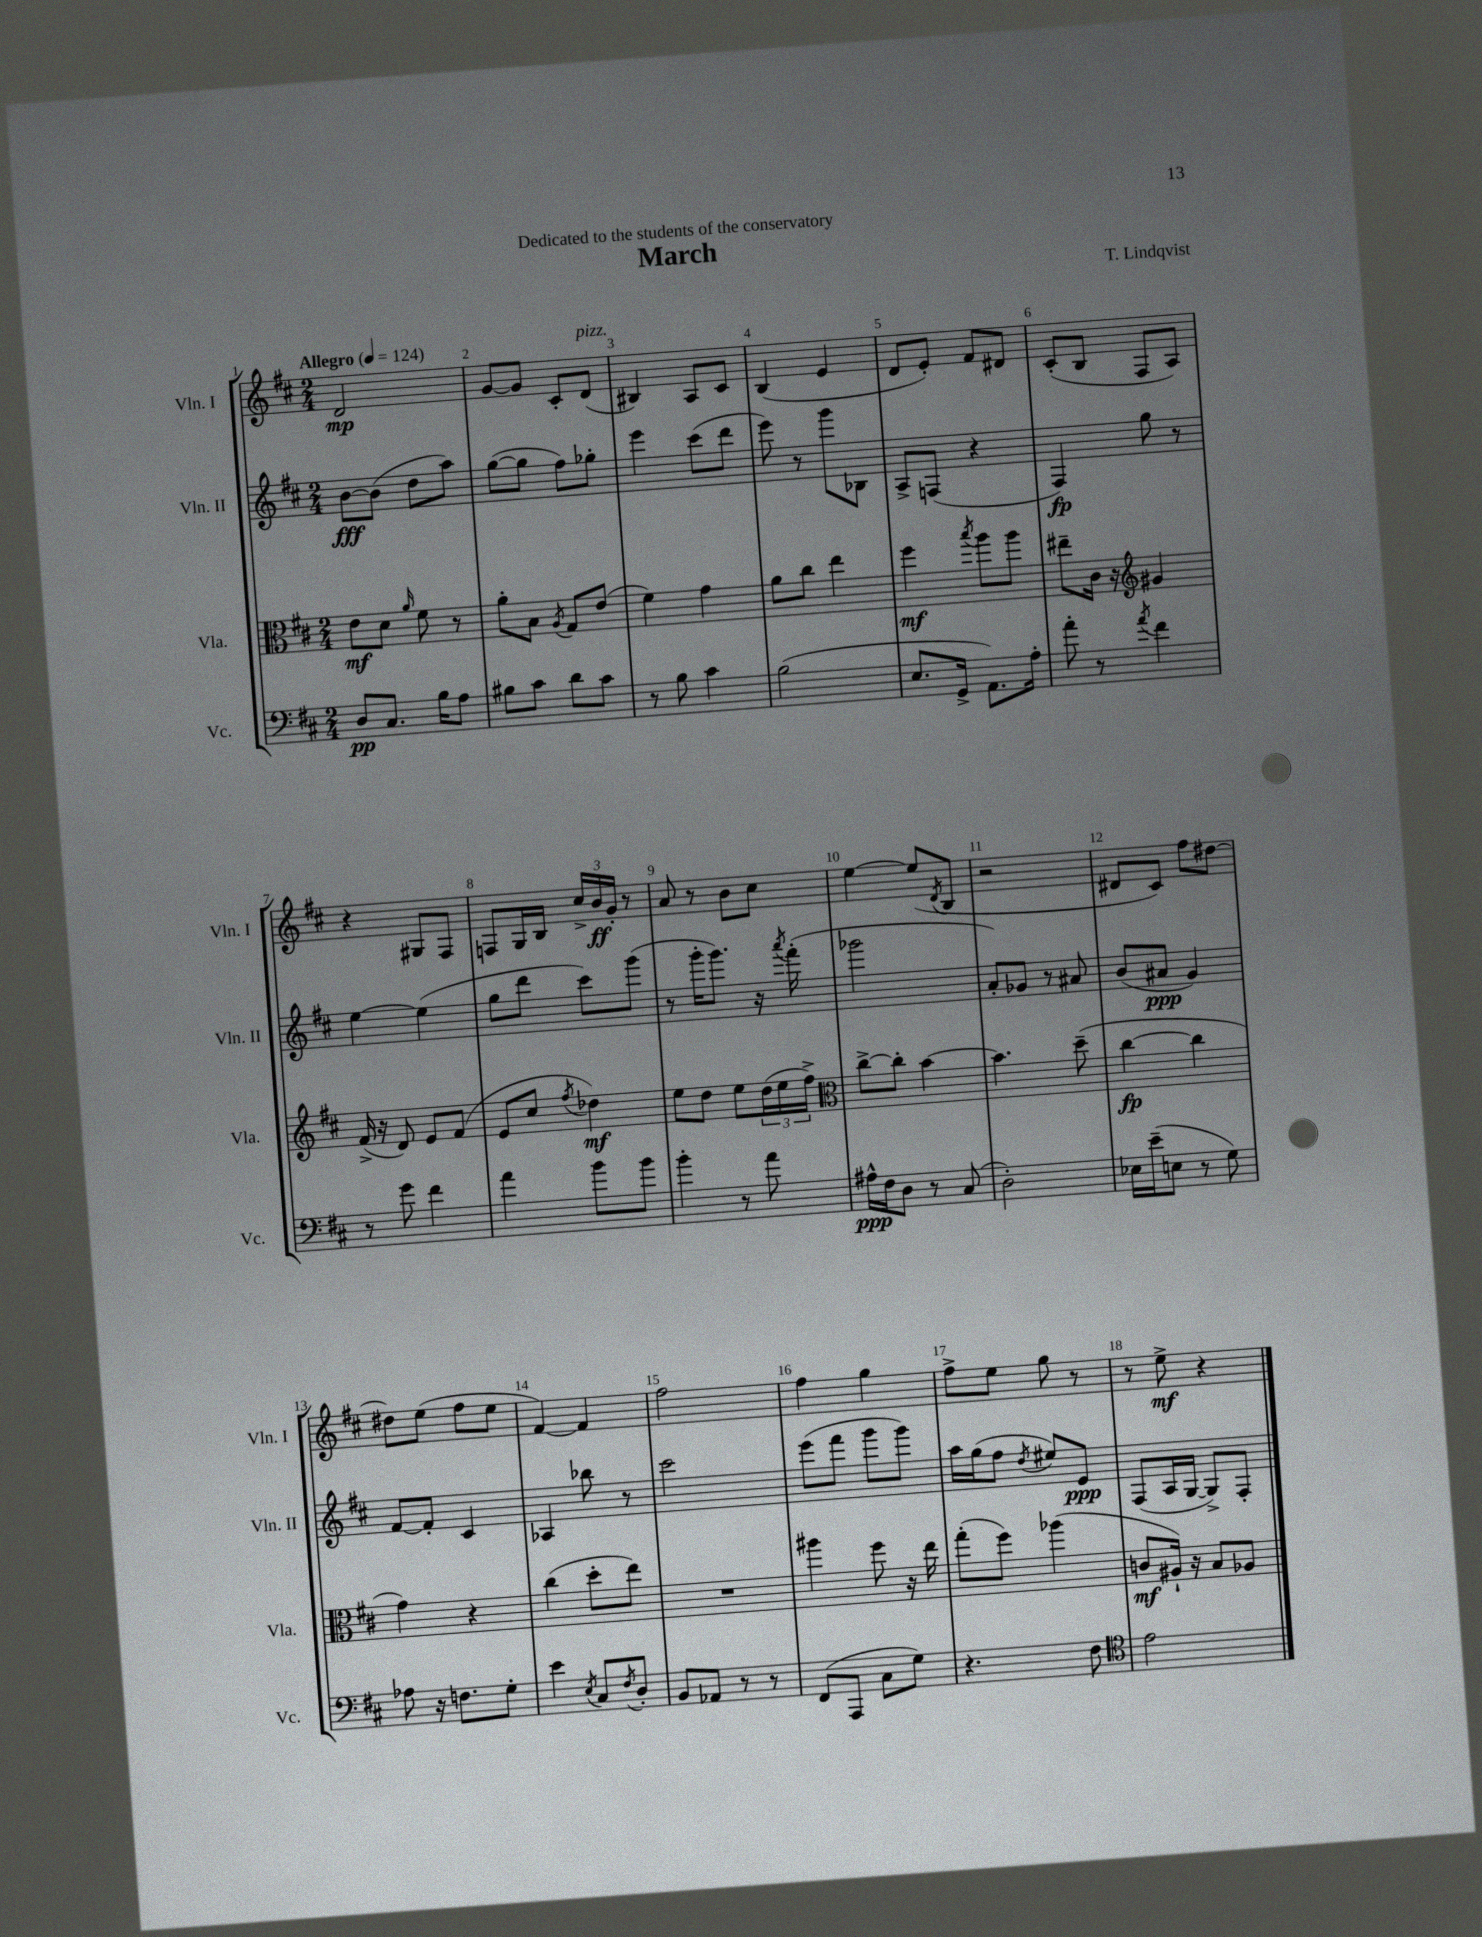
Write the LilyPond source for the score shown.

\header { title = "March" composer = "T. Lindqvist" dedication = "Dedicated to the students of the conservatory" }
<<
\new StaffGroup <<
\new Staff = "s0" \with { instrumentName = "Vln. I" shortInstrumentName = "Vln. I" } {
    \clef treble \key d \major \numericTimeSignature \time 2/4 \tempo "Allegro" 4 = 124
    d'2\mp |
    g'8~ g'8 cis'8-. d'8^\markup { \italic "pizz." }( |
    bis4) a8 cis'8 |
    b4( e'4 |
    d'8 e'8-.) fis'8 dis'8 |
    cis'8-.( b8 fis8 a8) |
    r4 gis8 fis8 |
    f8 g16 b16 \tuplet 3/2 { cis''16-> b'16\ff g'16-. } r8 |
    a'8 r8 b'8 cis''8 |
    e''4~ e''8( \acciaccatura { d'8 } b8 |
    r2 |
    dis'8 cis'8) fis''8 dis''8~ |
    dis''8 e''8( fis''8 e''8 |
    fis'4~) fis'4 |
    fis''2 |
    fis''4 g''4 |
    fis''8-> e''8 g''8 r8 |
    r8 e''8->\mf r4 \bar "|." |
}
\new Staff = "s1" \with { instrumentName = "Vln. II" shortInstrumentName = "Vln. II" } {
    \clef treble \key d \major \numericTimeSignature \time 2/4
    b'8~\fff b'8( d''8 a''8) |
    g''8~( g''8 fis''8) ges''8-. |
    e'''4 cis'''8( d'''8 |
    e'''8) r8 g'''8 bes8 |
    a8-> f8( r4 |
    fis4\fp) g''8 r8 |
    e''4~ e''4( |
    g''8 d'''8 cis'''8) g'''8( |
    r8 g'''16-. g'''8.) r16 \acciaccatura { a'''8 } fis'''16-.( |
    ges'''2 |
    a'8-.) ges'8 r8 ais'8 |
    b'8( ais'8\ppp g'4) |
    fis'8~ fis'8-. cis'4 |
    aes4 bes''8 r8 |
    cis'''2 |
    e'''8( fis'''8 g'''8 g'''8) |
    a''16 g''16( fis''8 \acciaccatura { d''8 } eis''8) e'8\ppp |
    fis8( a16 g16~ g8->) fis8-. \bar "|." |
}
\new Staff = "s2" \with { instrumentName = "Vla." shortInstrumentName = "Vla." } {
    \clef alto \key d \major \numericTimeSignature \time 2/4
    e'8\mf d'8 \grace { a'16 } fis'8 r8 |
    a'8-. b8 \acciaccatura { a8 } g8 e'8( |
    fis'4) g'4 |
    a'8 cis''8 e''4 |
    fis''4\mf \acciaccatura { b''8 } a''8 a''8 |
    eis''8-- cis'16 r16 \clef treble gis'4 |
    fis'16->( r16 d'8) e'8 fis'8( |
    e'8 cis''8 \acciaccatura { fis''8 } des''4\mf) |
    e''8 d''8 e''8 \tuplet 3/2 { d''16( e''16 fis''16->) } |
    \clef alto cis''8~-> cis''8-. b'4~ |
    b'4. d''8--( |
    cis''4~\fp cis''4 |
    g'4) r4 |
    cis''4( d''8-. e''8) |
    R2 |
    ais''4 fis''8 r16 e''16 |
    g''8-.( fis''8) aes''4( |
    c'8\mf ais16-!) r16 b8 aes8 \bar "|." |
}
\new Staff = "s3" \with { instrumentName = "Vc." shortInstrumentName = "Vc." } {
    \clef bass \key d \major \numericTimeSignature \time 2/4
    d8\pp cis8. b16 a8 |
    bis8 cis'8 d'8 cis'8 |
    r8 b8 cis'4 |
    b2( |
    e8. g,16-> a,8.) a16-. |
    a'8-. r8 \acciaccatura { a'8 } fis'4 |
    r8 g'8 fis'4 |
    a'4 b'8 b'8 |
    b'4-. r8 a'8 |
    ais16-^\ppp fis16 d8 r8 cis8( |
    d2-.) |
    ees16 e'16--( e8 r8 g8) |
    aes8 r16 f8. g8-. |
    e'4 \acciaccatura { e8 } cis8 \acciaccatura { fis8 } d8-. |
    b,8 aes,8 r8 r8 |
    fis,8( a,,8 cis8 g8) |
    r4. fis8 |
    \clef tenor e'2 \bar "|." |
}
>>
>>
\layout { \context { \Score \override BarNumber.break-visibility = ##(#f #t #t) barNumberVisibility = #all-bar-numbers-visible } }
